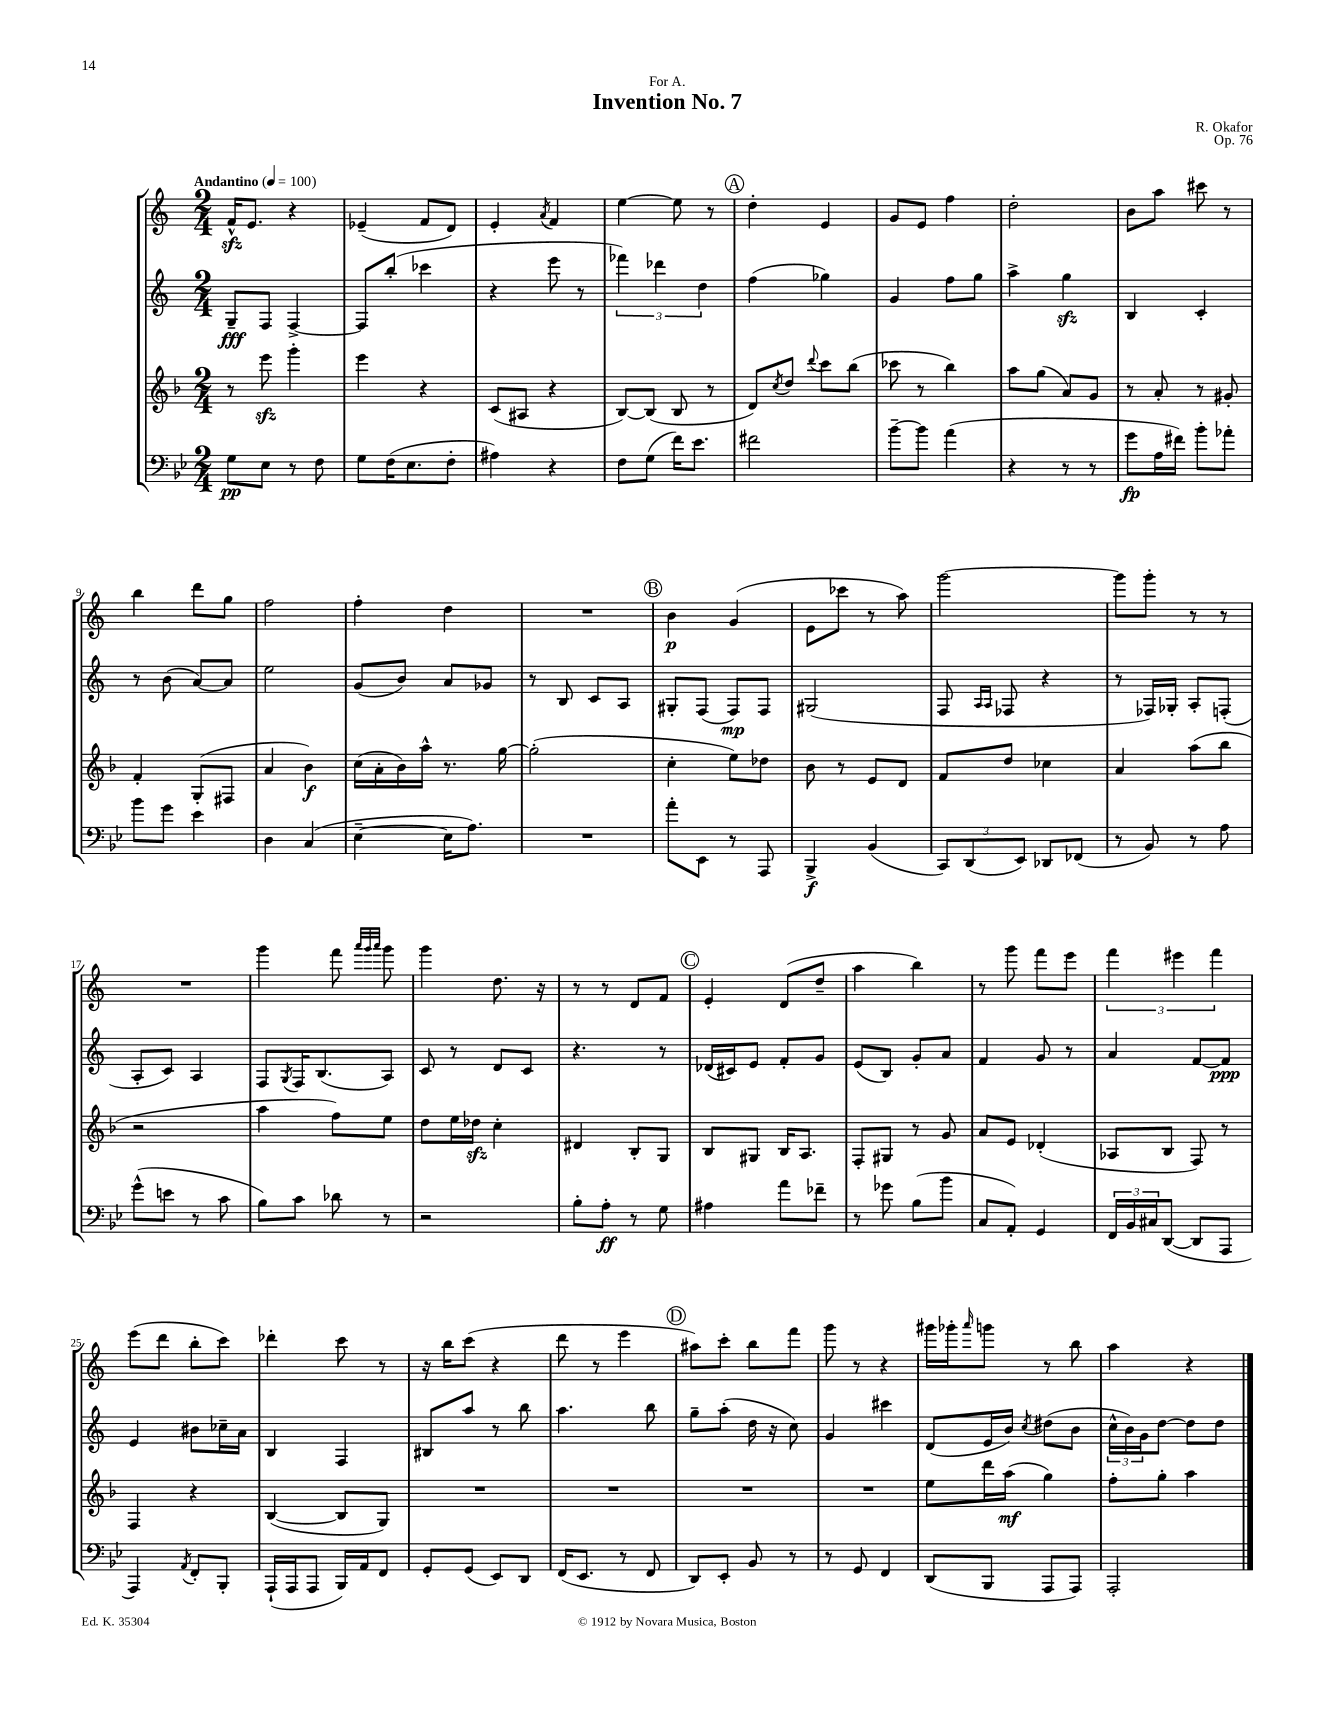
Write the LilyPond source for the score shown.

\header { title = "Invention No. 7" composer = "R. Okafor" dedication = "For A." opus = "Op. 76" }
<<
\new StaffGroup <<
\new Staff = "s0" {
    \clef treble \key c \major \numericTimeSignature \time 2/4 \tempo "Andantino" 4 = 100
    f'16-^\sfz e'8. r4 |
    ees'4--( f'8 d'8) |
    e'4-. \acciaccatura { a'8 } f'4 |
    e''4~ e''8 r8 |
    \mark \markup { \circle "A" } d''4-. e'4 |
    g'8 e'8 f''4 |
    d''2-. |
    b'8 a''8 cis'''8 r8 |
    b''4 d'''8 g''8 |
    f''2 |
    f''4-. d''4 |
    R2 |
    \mark \markup { \circle "B" } b'4\p g'4( |
    e'8 ces'''8 r8 a''8) |
    g'''2~ |
    g'''8 g'''8-. r8 r8 |
    R2 |
    g'''4 f'''8 \grace { a'''32 g'''32 a'''32 } g'''8 |
    g'''4 d''8. r16 |
    r8 r8 d'8 f'8 |
    \mark \markup { \circle "C" } e'4-. d'8( d''8-- |
    a''4 b''4) |
    r8 g'''8 f'''8 e'''8 |
    \tuplet 3/2 { f'''4 eis'''4 f'''4 } |
    e'''8( d'''8 b''8-. c'''8) |
    des'''4-. c'''8 r8 |
    r16 b''16 c'''8( r4 |
    d'''8 r8 e'''4 |
    \mark \markup { \circle "D" } ais''8) c'''8-. b''8 f'''8 |
    g'''8 r8 r4 |
    gis'''16 ges'''16-. \grace { a'''16 } g'''8 r8 b''8 |
    a''4 r4 \bar "|." |
}
\new Staff = "s1" {
    \clef treble \key c \major \numericTimeSignature \time 2/4
    g8--\fff f8 f4~-> |
    f8 b''8-.( ces'''4 |
    r4 e'''8 r8 |
    \tuplet 3/2 { fes'''4) des'''4 d''4 } |
    \mark \markup { \circle "A" } f''4( ges''4) |
    g'4 f''8 g''8 |
    a''4-> g''4\sfz |
    b4 c'4-. |
    r8 b'8( a'8~) a'8 |
    e''2 |
    g'8( b'8) a'8 ges'8 |
    r8 b8 c'8 a8 |
    \mark \markup { \circle "B" } gis8-. f8( f8\mp) f8 |
    gis2( |
    f8 \grace { a16 a16 } fes8 r4 |
    r8 fes16) ges16-. a8-. f8-.( |
    a8-. c'8) a4 |
    f8 \acciaccatura { g8 } f16 b8.( a8) |
    c'8 r8 d'8 c'8 |
    r4. r8 |
    \mark \markup { \circle "C" } des'16( cis'16) e'8 f'8-. g'8 |
    e'8( b8) g'8-. a'8 |
    f'4 g'8 r8 |
    a'4 f'8~ f'8\ppp |
    e'4 bis'8 ces''16-- a'16 |
    b4 f4 |
    bis8 a''8 r8 b''8 |
    a''4. b''8 |
    \mark \markup { \circle "D" } g''8-- a''8-.( d''16 r16 c''8) |
    g'4 cis'''4 |
    d'8( e'16 b'16) \acciaccatura { c''8 } dis''8( b'8 |
    \tuplet 3/2 { c''16-^ b'16) g'16 } d''8~ d''8 d''8 \bar "|." |
}
\new Staff = "s2" {
    \clef treble \key f \major \numericTimeSignature \time 2/4
    r8 e'''8\sfz g'''4-. |
    e'''4 r4 |
    c'8( ais8 r4 |
    bes8~) bes8( bes8 r8 |
    \mark \markup { \circle "A" } d'8) \acciaccatura { c''8 } d''8 \appoggiatura { d'''8 } c'''8 bes''8( |
    ces'''8 r8 bes''4) |
    a''8 g''8( a'8) g'8 |
    r8 a'8-. r8 gis'8-. |
    f'4-. g8-.( fis8 |
    a'4 bes'4\f) |
    c''16( a'16-. bes'16) a''16-^ r8. g''16~ |
    g''2-.( |
    \mark \markup { \circle "B" } c''4-. e''8) des''8 |
    bes'8 r8 e'8 d'8 |
    f'8 d''8 ces''4 |
    a'4 a''8( bes''8 |
    r2 |
    a''4 f''8) e''8 |
    d''8 e''16 des''16\sfz c''4-. |
    dis'4 bes8-. g8 |
    \mark \markup { \circle "C" } bes8 gis8 bes16 a8. |
    f8-. gis8 r8 g'8 |
    a'8 e'8 des'4-.( |
    aes8 bes8 f8) r8 |
    f4 r4 |
    bes4~( bes8 g8) |
    R2 |
    R2 |
    \mark \markup { \circle "D" } R2 |
    R2 |
    e''8 d'''16 a''16\mf( g''4) |
    f''8-. g''8-. a''4 \bar "|." |
}
\new Staff = "s3" {
    \clef bass \key bes \major \numericTimeSignature \time 2/4
    g8\pp ees8 r8 f8 |
    g8 f16( ees8. f8-. |
    ais4) r4 |
    f8 g8( f'16) ees'8. |
    \mark \markup { \circle "A" } fis'2 |
    bes'8~-- bes'8 a'4( |
    r4 r8 r8 |
    g'8\fp a16 fis'16) bes'8-. aes'8-. |
    bes'8 g'8 ees'4 |
    d4 c4( |
    ees4~-- ees16 a8.) |
    R2 |
    \mark \markup { \circle "B" } a'8-. ees,8 r8 a,,8 |
    bes,,4->\f bes,4( |
    \tuplet 3/2 { c,8) d,8( ees,8) } des,8 fes,8( |
    r8 bes,8) r8 a8 |
    g'8-^( e'8 r8 c'8 |
    bes8) c'8 des'8 r8 |
    r2 |
    bes8-. a8-.\ff r8 g8 |
    \mark \markup { \circle "C" } ais4 a'8 fes'8-- |
    r8 ges'8 bes8( bes'8 |
    c8 a,8-.) g,4 |
    \tuplet 3/2 { f,16 bes,16 cis16 } d,8~( d,8 a,,8 |
    a,,4) \acciaccatura { a,8 } f,8-. bes,,8-. |
    a,,16-!( a,,16 a,,8 bes,,16) a,16 f,8 |
    g,8-. g,8( ees,8) d,8 |
    f,16( ees,8. r8 f,8 |
    \mark \markup { \circle "D" } d,8) ees,8-. bes,8 r8 |
    r8 g,8 f,4 |
    d,8( bes,,8 a,,8 a,,8) |
    a,,2-. \bar "|." |
}
>>
>>
